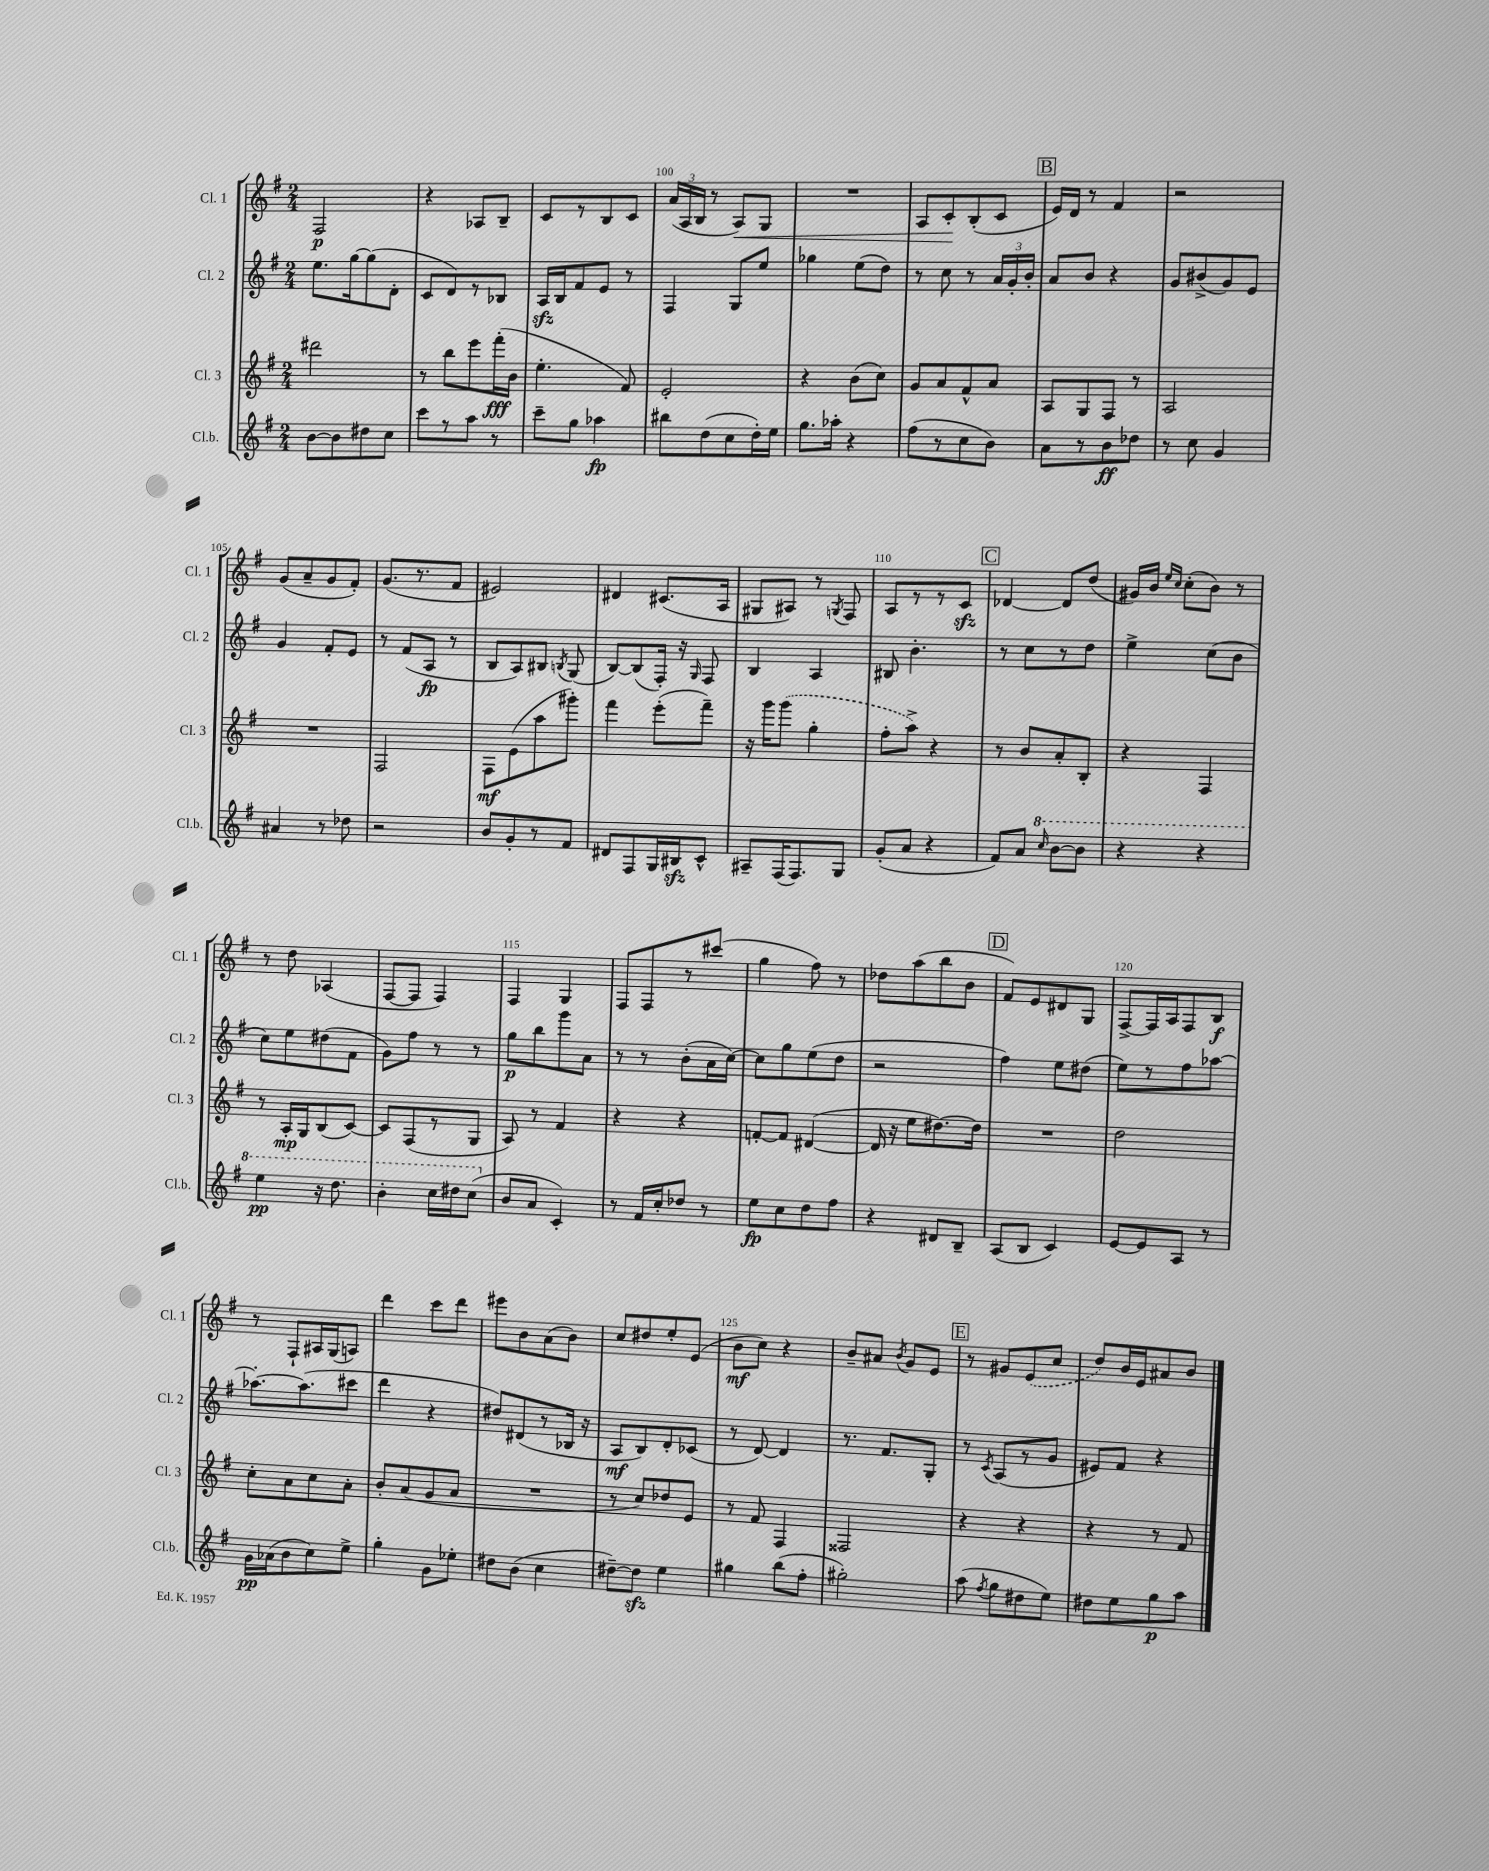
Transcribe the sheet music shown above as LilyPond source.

<<
\new StaffGroup <<
\new Staff = "s0" \with { instrumentName = "Cl. 1" shortInstrumentName = "Cl. 1" } {
    \clef treble \key g \major \numericTimeSignature \time 2/4
    \autoBeamOff fis2\p |
    r4 aes8[ b8]-- |
    c'8[ r8 b8 c'8] |
    \tuplet 3/2 { a'16[( a16 b16] } r8 a8[\<) g8] |
    R2 |
    a8[ c'8-.\! b8-.( c'8] |
    \mark \markup { \box "B" } e'16[) d'16] r8 fis'4 |
    r2 |
    g'8[( a'8-- g'8 fis'8]-.) |
    g'8.[( r8. fis'8] |
    eis'2) |
    dis'4 cis'8.[( a16] |
    gis8[ ais8]) r8 \acciaccatura { g8 } fis8 |
    a8[ r8 r8 c'8]\sfz |
    \mark \markup { \box "C" } des'4~ des'8[ d''8]( |
    gis'16[) b'16] \grace { e''16[ c''16] } c''8[-.( b'8]) r8 |
    r8 d''8 aes4( |
    fis8[~ fis8] fis4) |
    fis4 g4 |
    fis8[ fis8 r8 cis'''8]( |
    g''4 fis''8) r8 |
    des''8[ a''8( b''8 b'8] |
    \mark \markup { \box "D" } fis'8[) e'8 dis'8 g8] |
    fis8[~-> fis16 a16 fis8 b8]\f |
    r8 fis8[-! ais16 g16( a8]) |
    d'''4 c'''8[ d'''8] |
    eis'''8[ b'8 a'8( b'8]) |
    c''8[ dis''8 e''8-. e'8]( |
    b'8[\mf c''8]) r4 |
    b'8[-- ais'8] \acciaccatura { b'8 } g'8[ e'8] |
    \mark \markup { \box "E" } r8 gis'8[ \once \slurDashed e'8( c''8] |
    d''8[) b'16 e'16 ais'8 b'8] \bar "|." |
}
\new Staff = "s1" \with { instrumentName = "Cl. 2" shortInstrumentName = "Cl. 2" } {
    \clef treble \key g \major \numericTimeSignature \time 2/4
    \autoBeamOff e''8.[ g''16~ g''8( d'8]-. |
    c'8[ d'8) r8 bes8] |
    a16[\sfz b16 fis'8 e'8] r8 |
    fis4 g8[ e''8] |
    ges''4 e''8[( d''8]) |
    r8 c''8 r8 \tuplet 3/2 { a'16[ g'16-. b'16]-. } |
    \mark \markup { \box "B" } a'8[ b'8] r4 |
    g'8[ bis'8->( g'8) e'8] |
    g'4 fis'8[-. e'8] |
    r8 fis'8[( a8]\fp r8 |
    b8[ a8) bis8] \acciaccatura { b8 } g8( |
    b8[~) b8( fis16]-.) r16 \grace { g16 } fis8 |
    b4 a4 |
    bis8 b'4.-. |
    \mark \markup { \box "C" } r8 c''8[ r8 d''8] |
    e''4-> c''8[( b'8] |
    c''8[) e''8 dis''8( fis'8] |
    g'8[) fis''8] r8 r8 |
    g''8[\p b''8 g'''8 a'8] |
    r8 r8 b'8[-.( a'16 c''16]~) |
    c''8[ g''8 e''8( d''8] |
    r2 |
    \mark \markup { \box "D" } fis''4) e''8[ dis''8]( |
    e''8[) r8 fis''8 aes''8]~ |
    aes''8.[~-. aes''8.( cis'''8] |
    d'''4 r4 |
    dis''8[) dis'8( r8 bes16] r16 |
    a8[\mf b8) d'8-. ces'8]( |
    r8 d'8~) d'4 |
    r8. fis'8.[ g8]-. |
    \mark \markup { \box "E" } r8 \acciaccatura { c'8 } a8[( r8 g'8] |
    eis'8[) fis'8] r4 \bar "|." |
}
\new Staff = "s2" \with { instrumentName = "Cl. 3" shortInstrumentName = "Cl. 3" } {
    \clef treble \key g \major \numericTimeSignature \time 2/4
    \autoBeamOff dis'''2 |
    r8 b''8[ e'''8 fis'''16-.\fff( b'16] |
    e''4.-. fis'8) |
    e'2-. |
    r4 b'8[( c''8]) |
    g'8[ a'8 fis'8-^ a'8] |
    \mark \markup { \box "B" } a8[ g8 fis8] r8 |
    a2 |
    R2 |
    fis2 |
    fis8[\mf e'8( a''8 gis'''8]-.) |
    fis'''4 e'''8[-.( fis'''8]--) |
    r16 g'''16[ \once \slurDashed g'''8]( g''4-. |
    fis''8[-. a''8]->) r4 |
    \mark \markup { \box "C" } r8 b'8[ a'8-. b8]-. |
    r4 fis4 |
    r8 a16[-.\mp g16 b8( c'8]~) |
    c'8[ fis8( r8 g8] |
    a8) r8 fis'4 |
    r4 r4 |
    f'8[~-. f'8] dis'4~( |
    dis'16 r16 e''8[ dis''8.~) dis''16] |
    \mark \markup { \box "D" } R2 |
    d''2 |
    c''8[-. a'8 c''8 a'8]-. |
    b'8[-. a'8( g'8 a'8] |
    R2 |
    r8 c''8[) des''8 e'8] |
    r8 fis'8 fis4 |
    fisis2 |
    \mark \markup { \box "E" } r4 r4 |
    r4 r8 fis'8 \bar "|." |
}
\new Staff = "s3" \with { instrumentName = "Cl.b." shortInstrumentName = "Cl.b." } {
    \clef treble \key g \major \numericTimeSignature \time 2/4
    \autoBeamOff b'8[~ b'8 dis''8 c''8] |
    c'''8[ r8 a''8] r8 |
    c'''8[-- g''8] aes''4\fp |
    bis''8[ d''8( c''8 d''16-.) e''16] |
    g''8.[ aes''16]-. r4 |
    fis''8[( r8 c''8 b'8]) |
    \mark \markup { \box "B" } a'8[ r8 b'8\ff des''8] |
    r8 c''8 g'4 |
    ais'4 r8 des''8 |
    r2 |
    b'8[ g'8-. r8 fis'8] |
    dis'8[ fis8 g16 bis16\sfz c'8]-^ |
    ais8[-- fis16( fis8.) g8] |
    g'8[-.( a'8] r4 |
    \mark \markup { \box "C" } fis'8[) a'8] \ottava #1 \grace { c'''16 } b''8[~ b''8] |
    r4 r4 |
    e'''4\pp r16 d'''8. |
    b''4-. c'''16[ dis'''16 c'''8]( \ottava #0 |
    b'8[ a'8] c'4-.) |
    r8 fis'16[ c''16-. des''8] r8 |
    e''8[\fp c''8 d''8 fis''8] |
    r4 dis'8[ b8]-- |
    \mark \markup { \box "D" } a8[( b8] c'4) |
    e'8[~ e'8 a8] r8 |
    g'16[\pp aes'16( b'8 c''8) e''8]-> |
    g''4-. g'8[ ees''8]-. |
    dis''8[ b'8]( c''4 |
    dis''8[~--) dis''8]\sfz e''4 |
    gis''4 b''8[( fis''8]-. |
    gis''2-.) |
    \mark \markup { \box "E" } a''8( \acciaccatura { fis''8 } g''8[ dis''8 e''8]) |
    dis''8[ e''8 g''8\p a''8] \bar "|." |
}
>>
>>
\layout { \context { \Score currentBarNumber = #97 \override BarNumber.break-visibility = ##(#f #t #t) barNumberVisibility = #(every-nth-bar-number-visible 5) } }
